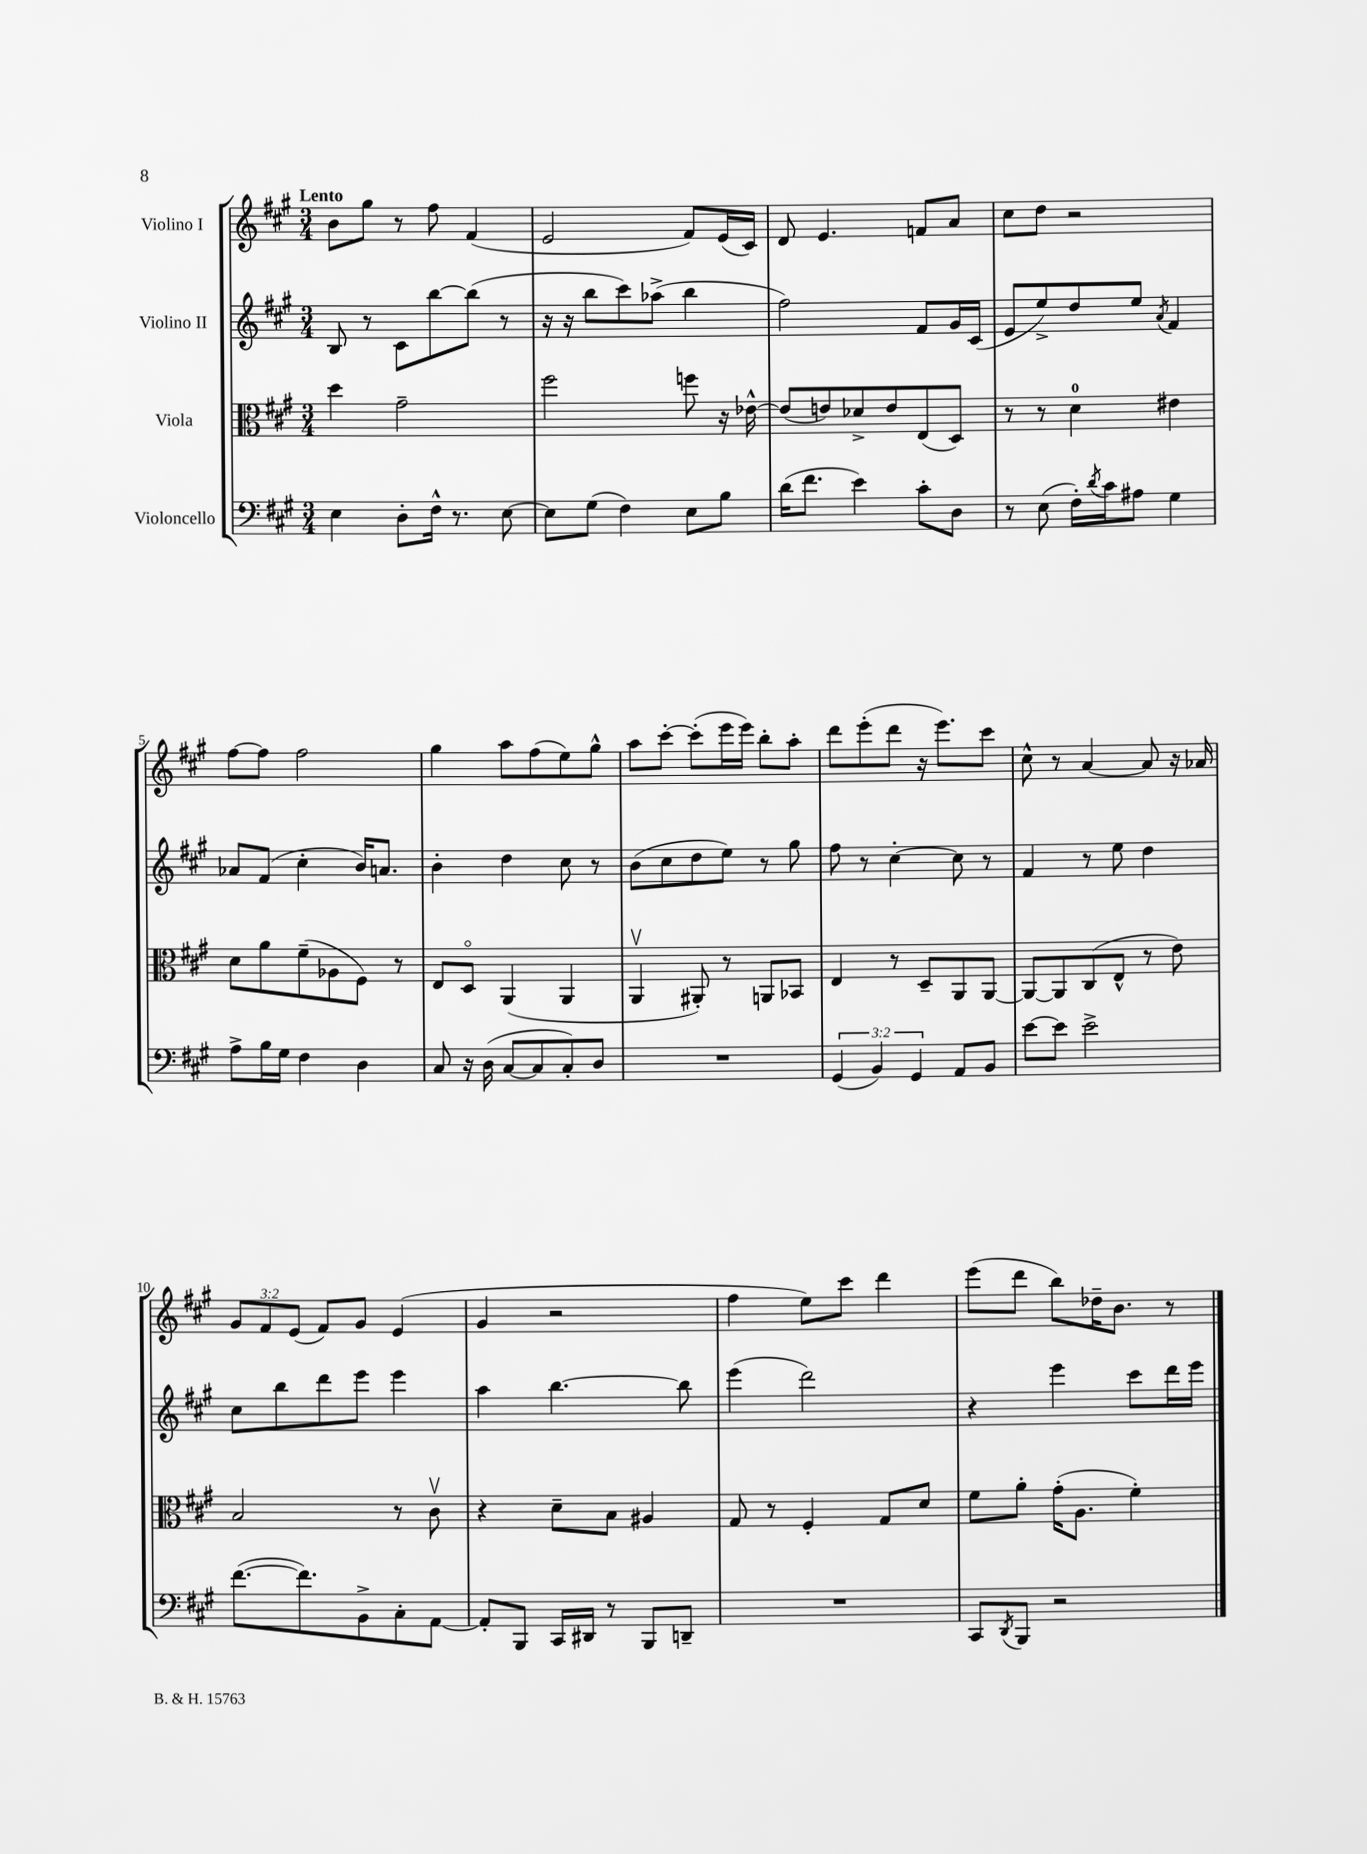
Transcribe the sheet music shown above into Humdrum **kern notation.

**kern	**kern	**kern	**kern
*part4	*part3	*part2	*part1
*staff4	*staff3	*staff2	*staff1
*I"Violoncello	*I"Viola	*I"Violino II	*I"Violino I
*clefF4	*clefC3	*clefG2	*clefG2
*k[f#c#g#]	*k[f#c#g#]	*k[f#c#g#]	*k[f#c#g#]
*M3/4	*M3/4	*M3/4	*M3/4
=1	=1	=1	=1
!	!	!	!LO:TX:a:B:t=Lento
4E\	4dd\	8B/	8b\L
.	.	8r	8gg#\J
8D'\L	2g#~\	8c#\L	8r
16F#^^\Jk	.	[8bb\	8ff#\
8.r	.	.	.
.	.	(8bb\J]	(4f#/
[8E\	.	8r	.
=2	=2	=2	=2
8E\L]	2ff#\	16r	2e/
.	.	16r	.
(8G#\J	.	8bb\L	.
4F#\)	.	8ccc#\)	.
.	.	(8aa-X^\J	.
8E\L	8ffn\	4bb\	8f#/L)
8B\J	16r	.	(16e/L
.	[16e-X^^\	.	16c#/JJ)
=3	=3	=3	=3
(16d\KL	(8e-/L]	2ff#\)	8d/
8.f#\J	.	.	.
.	8en/)	.	4.e/
4e\)	8d-X^/	.	.
.	8e/	.	.
8c#'\L	(8E/	8f#/L	8fn/L
8D\J	8D/J)	16g#/L	8a/J
.	.	(16c#/JJ	.
=4	=4	=4	=4
8r	8r	8e/L	8cc#\L
(8E\	8r	8ee^/)	8dd\J
16F#'\LL)	4d\	8dd/	2r
8qd/	.	.	.
16c#\J	.	.	.
8A#X\J	.	8ee/J	.
.	.	8qa/	.
4G#\	4e#X\	4f#/	.
!!LO:LB:g=z
=5	=5	=5	=5
8A^\L	8d\L	8a-X/L	[8ff#\L
16B\L	8a\	(8f#/J	8ff#\J]
16G#\JJ	.	.	.
4F#\	(8f#~\	4cc#'\	2ff#\
.	8A-X\	.	.
4D\	8F#\J)	16b/KL)	.
.	.	8.an/J	.
.	8r	.	.
=6	=6	=6	=6
8C#/	8E/L	4b'\	4gg#\
16r	8D/J	.	.
(16D\	.	.	.
[8C#/L	(4AA/	4dd\	8aa\L
8C#/]	.	.	(8ff#\
8C#'/)	4AA/	8cc#\	8ee\)
8D/J	.	8r	8gg#^^\J
=7	=7	=7	=7
2.r	4AAv/	(8b\L	8aa\L
.	.	8cc#\	[8ccc#'\J
.	8AA#X'/)	8dd\	(8ccc#'\L]
.	8r	8ee\J)	16eee\L
.	.	.	16eee\JJ)
.	8AAn/L	8r	8bb'\L
.	8BB-X/J	8gg#\	8aa'\J
=8	=8	=8	=8
(6GG#/	4E/	8ff#\	8ddd\L
.	.	8r	(8eee'\
6BB/)	.	.	.
.	8r	[4cc#'\	8ddd\J
6GG#/	.	.	.
.	8D~/L	.	16r
.	.	.	8.eee\L)
8AA/L	8AA/	8cc#\]	.
8BB/J	[8AA/J	8r	8ccc#\J
=9	=9	=9	=9
[8e\L	8AA/L_	4f#/	8cc#^^\
8e\J]	8AA/]	.	8r
2e^\	(8C#/	8r	[4a/
.	8E^^/J	8ee\	.
.	8r	4dd\	8a/]
.	8e\)	.	16r
.	.	.	16a-X/
!!LO:LB:g=z
=10	=10	=10	=10
([8.f#\L	2B/	8cc#\L	12g#/L
.	.	.	12f#/
.	.	8bb\	.
.	.	.	(12e/J
8.f#\])	.	.	.
.	.	8ddd\	8f#/L)
8BB^\	.	8eee\J	8g#/J
8C#'\	8r	4eee\	(4e/
[8AA\J	8c#v\	.	.
=11	=11	=11	=11
8AA'/L]	4r	4aa\	4g#/
8BBB/J	.	.	.
16CC#/LL	8d~\L	[4.bb\	2r
16DD#X/JJ	.	.	.
8r	8B\J	.	.
8BBB/L	4A#X/	.	.
8DDn~/J	.	8bb\]	.
=12	=12	=12	=12
2.r	8G#/	(4eee\	4ff#\
.	8r	.	.
.	4F#'/	2ddd\)	8ee\L)
.	.	.	8ccc#\J
.	8G#/L	.	4ddd\
.	8d/J	.	.
=13	=13	=13	=13
8CC#/L	8f#\L	4r	(8eee\L
8qDD/	.	.	.
8BBB/J	8a'\J	.	8ddd\J
2r	(16g#'\KL	4eee\	8bb\L)
.	8.A\J	.	.
.	.	.	16dd-X~\K
.	.	.	8.b\J
.	4f#'\)	8ccc#\L	.
.	.	16ddd\L	8r
.	.	16eee\JJ	.
==	==	==	==
*-	*-	*-	*-
